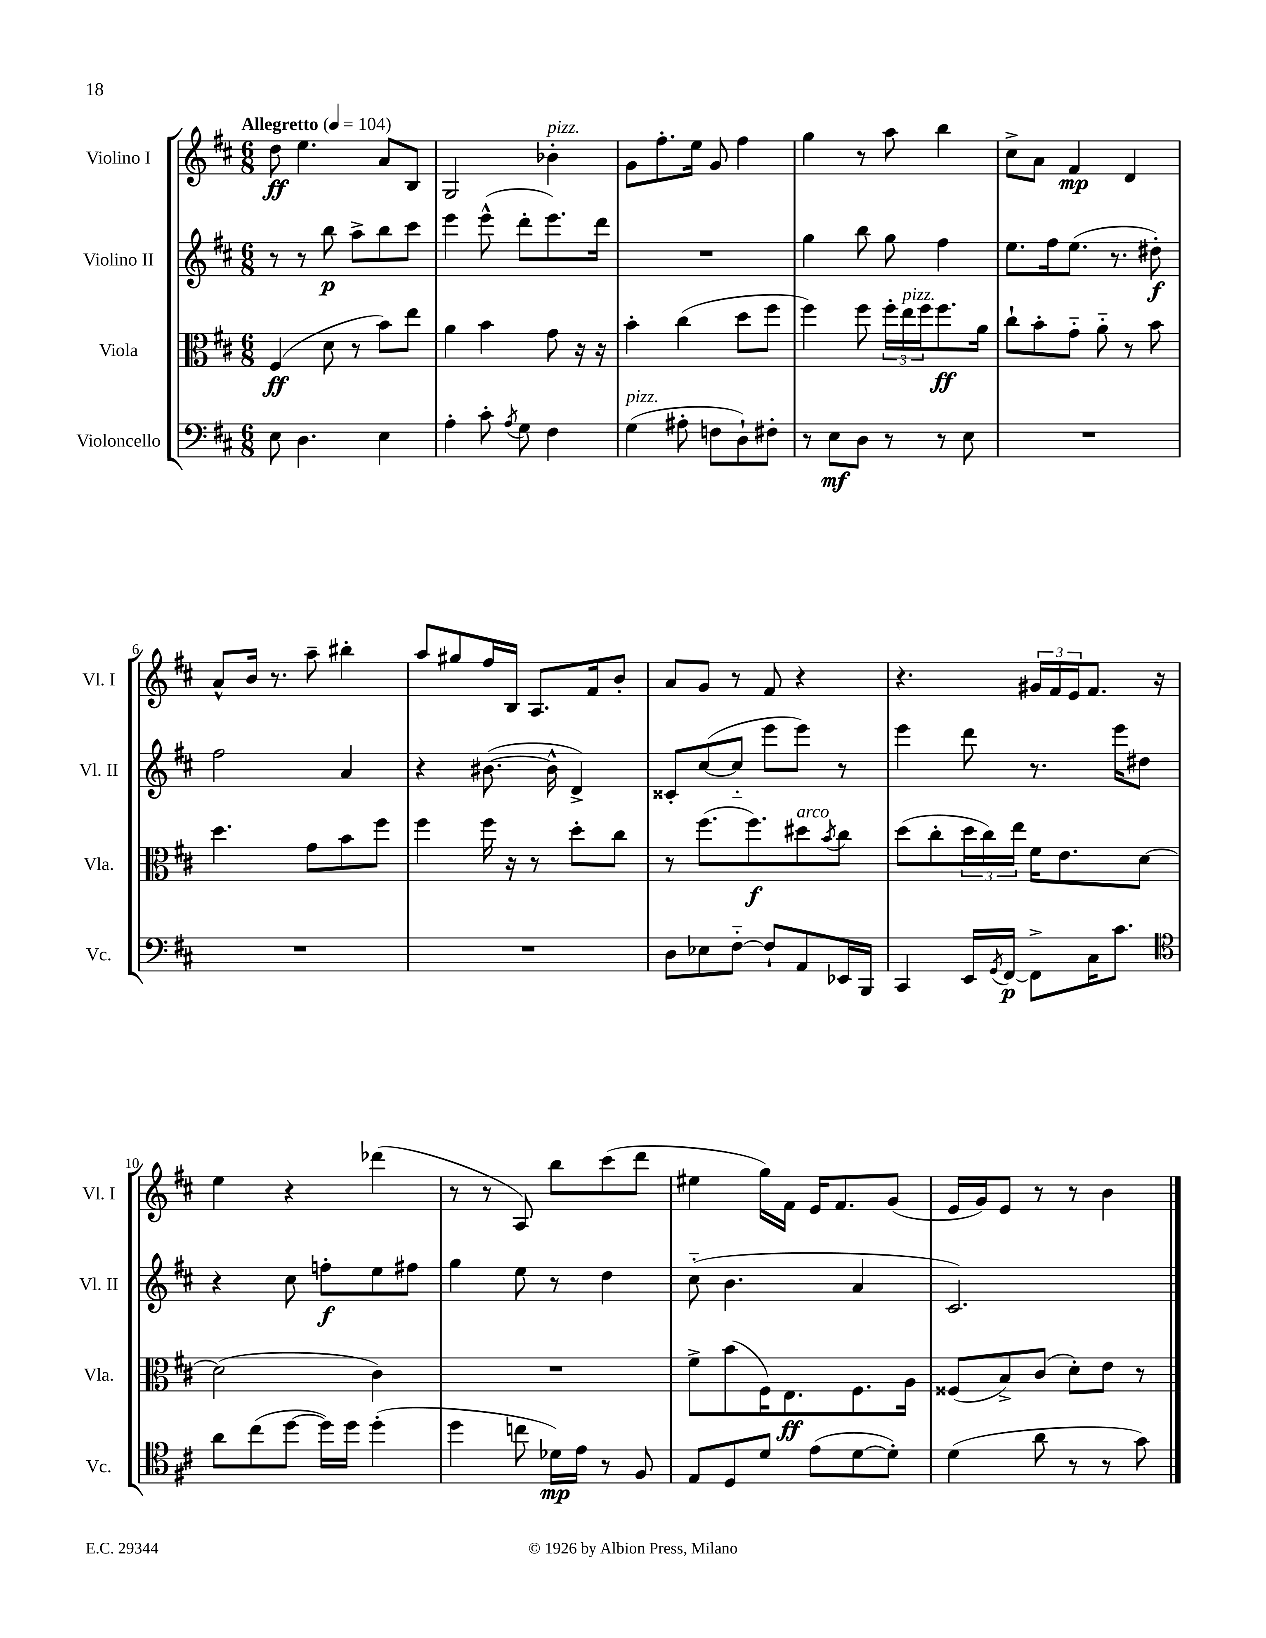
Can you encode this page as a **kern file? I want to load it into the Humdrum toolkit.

**kern	**kern	**kern	**kern
*staff4	*staff3	*staff2	*staff1
*clefF4	*clefC3	*clefG2	*clefG2
*k[f#c#]	*k[f#c#]	*k[f#c#]	*k[f#c#]
*M6/8	*M6/8	*M6/8	*M6/8
*MM104	*MM104	*MM104	*MM104
8E	(4F#	8r	8dd
4.D	.	8r	4.ee
.	8d	8bb	.
.	8r	8aa^	.
4E	8b)	8bb	8a
.	8ee	8ccc#	8B
=	=	=	=
4A'	4a	4eee	2G
8c#'	4b	(8eee^^	.
8qA	.	.	.
8G	.	8ddd'	.
4F#	8g	8.eee)	4b-'
.	16r	.	.
.	16r	16ddd	.
=	=	=	=
(4G	4b'	2.r	8g
.	.	.	8.ff#'
8A#'	(4cc#	.	.
.	.	.	16ee
8F	.	.	8g
8D`)	8dd	.	4ff#
8F#'	8ff#	.	.
=	=	=	=
8r	4ff#)	4gg	4gg
8E	.	.	.
8D	8ff#	8bb	8r
8r	24ff#'	8gg	8aa
.	24ee	.	.
.	24ff#	.	.
8r	8.ff#	4ff#	4bb
8E	.	.	.
.	16a	.	.
=	=	=	=
2.r	8cc#`	8.ee	8cc#^
.	8b'	.	8a
.	.	16ff#	.
.	8g'~	(8.ee	4f#
.	8a'~	.	.
.	.	8.r	.
.	8r	.	4d
.	8b	8dd#')	.
=	=	=	=
2.r	4.dd	2ff#	8a^^
.	.	.	16b
.	.	.	8.r
.	8g	.	8aa~
.	8b	4a	4bb#'
.	8ff#	.	.
=	=	=	=
2.r	4ff#	4r	8aa
.	.	.	8gg#
.	16ff#	([8.b#	16ff#
.	16r	.	16B
.	8r	.	8.A
.	.	16b#^^]	.
.	8dd'	4d^)	.
.	.	.	16f#
.	8cc#	.	8b'
=	=	=	=
8D	8r	8c##'	8a
8E-	(8.ff#	([8cc#	8g
[8F#'~	.	8cc#'~]	8r
.	8.ff#)	.	.
8F#`]	.	8eee	8f#
8AA	8dd#	8eee)	4r
.	8qb	.	.
16EE-	8cc#	8r	.
16BBB	.	.	.
=	=	=	=
4CC#	(8dd	4eee	4.r
.	8cc#'	.	.
16EE	24dd	8ddd	.
.	24cc#)	.	.
8qGG	.	.	.
[16FF#	.	.	.
.	24ee	.	.
8FF#^]	16f#	8.r	24g#
.	.	.	24f#
.	8.e	.	.
.	.	.	24e
16C#	.	.	8.f#
8.c#	.	16eee	.
.	[8d	8dd#	.
.	.	.	16r
=	=	=	=
*clefC4	*	*	*
8a	(2d]	4r	4ee
(8cc#	.	.	.
[8dd	.	8cc#	4r
16dd])	.	8ff'	.
16dd	.	.	.
(4dd'	4c#)	8ee	(4ddd-
.	.	8ff#	.
=	=	=	=
4dd	2.r	4gg	8r
.	.	.	8r
8cc	.	8ee	8A)
16d-)	.	8r	8bb
16e	.	.	.
8r	.	4dd	(8ccc#
8F#	.	.	8ddd
=	=	=	=
8E	8f#^	(8cc#'~	4ee#
8D	(8b	4.b	.
8d	16F#)	.	16gg)
.	8.E	.	16f#
(8e	.	.	16e
.	.	.	8.f#
[8d	8.F#	4a	.
8d'])	.	.	(8g
.	16A	.	.
=	=	=	=
(4d	(8F##	2.c#)	16e
.	.	.	16g)
.	8B^)	.	8e
8a	(8c#	.	8r
8r	8d')	.	8r
8r	8e	.	4b
8g)	8r	.	.
==	==	==	==
*-	*-	*-	*-
